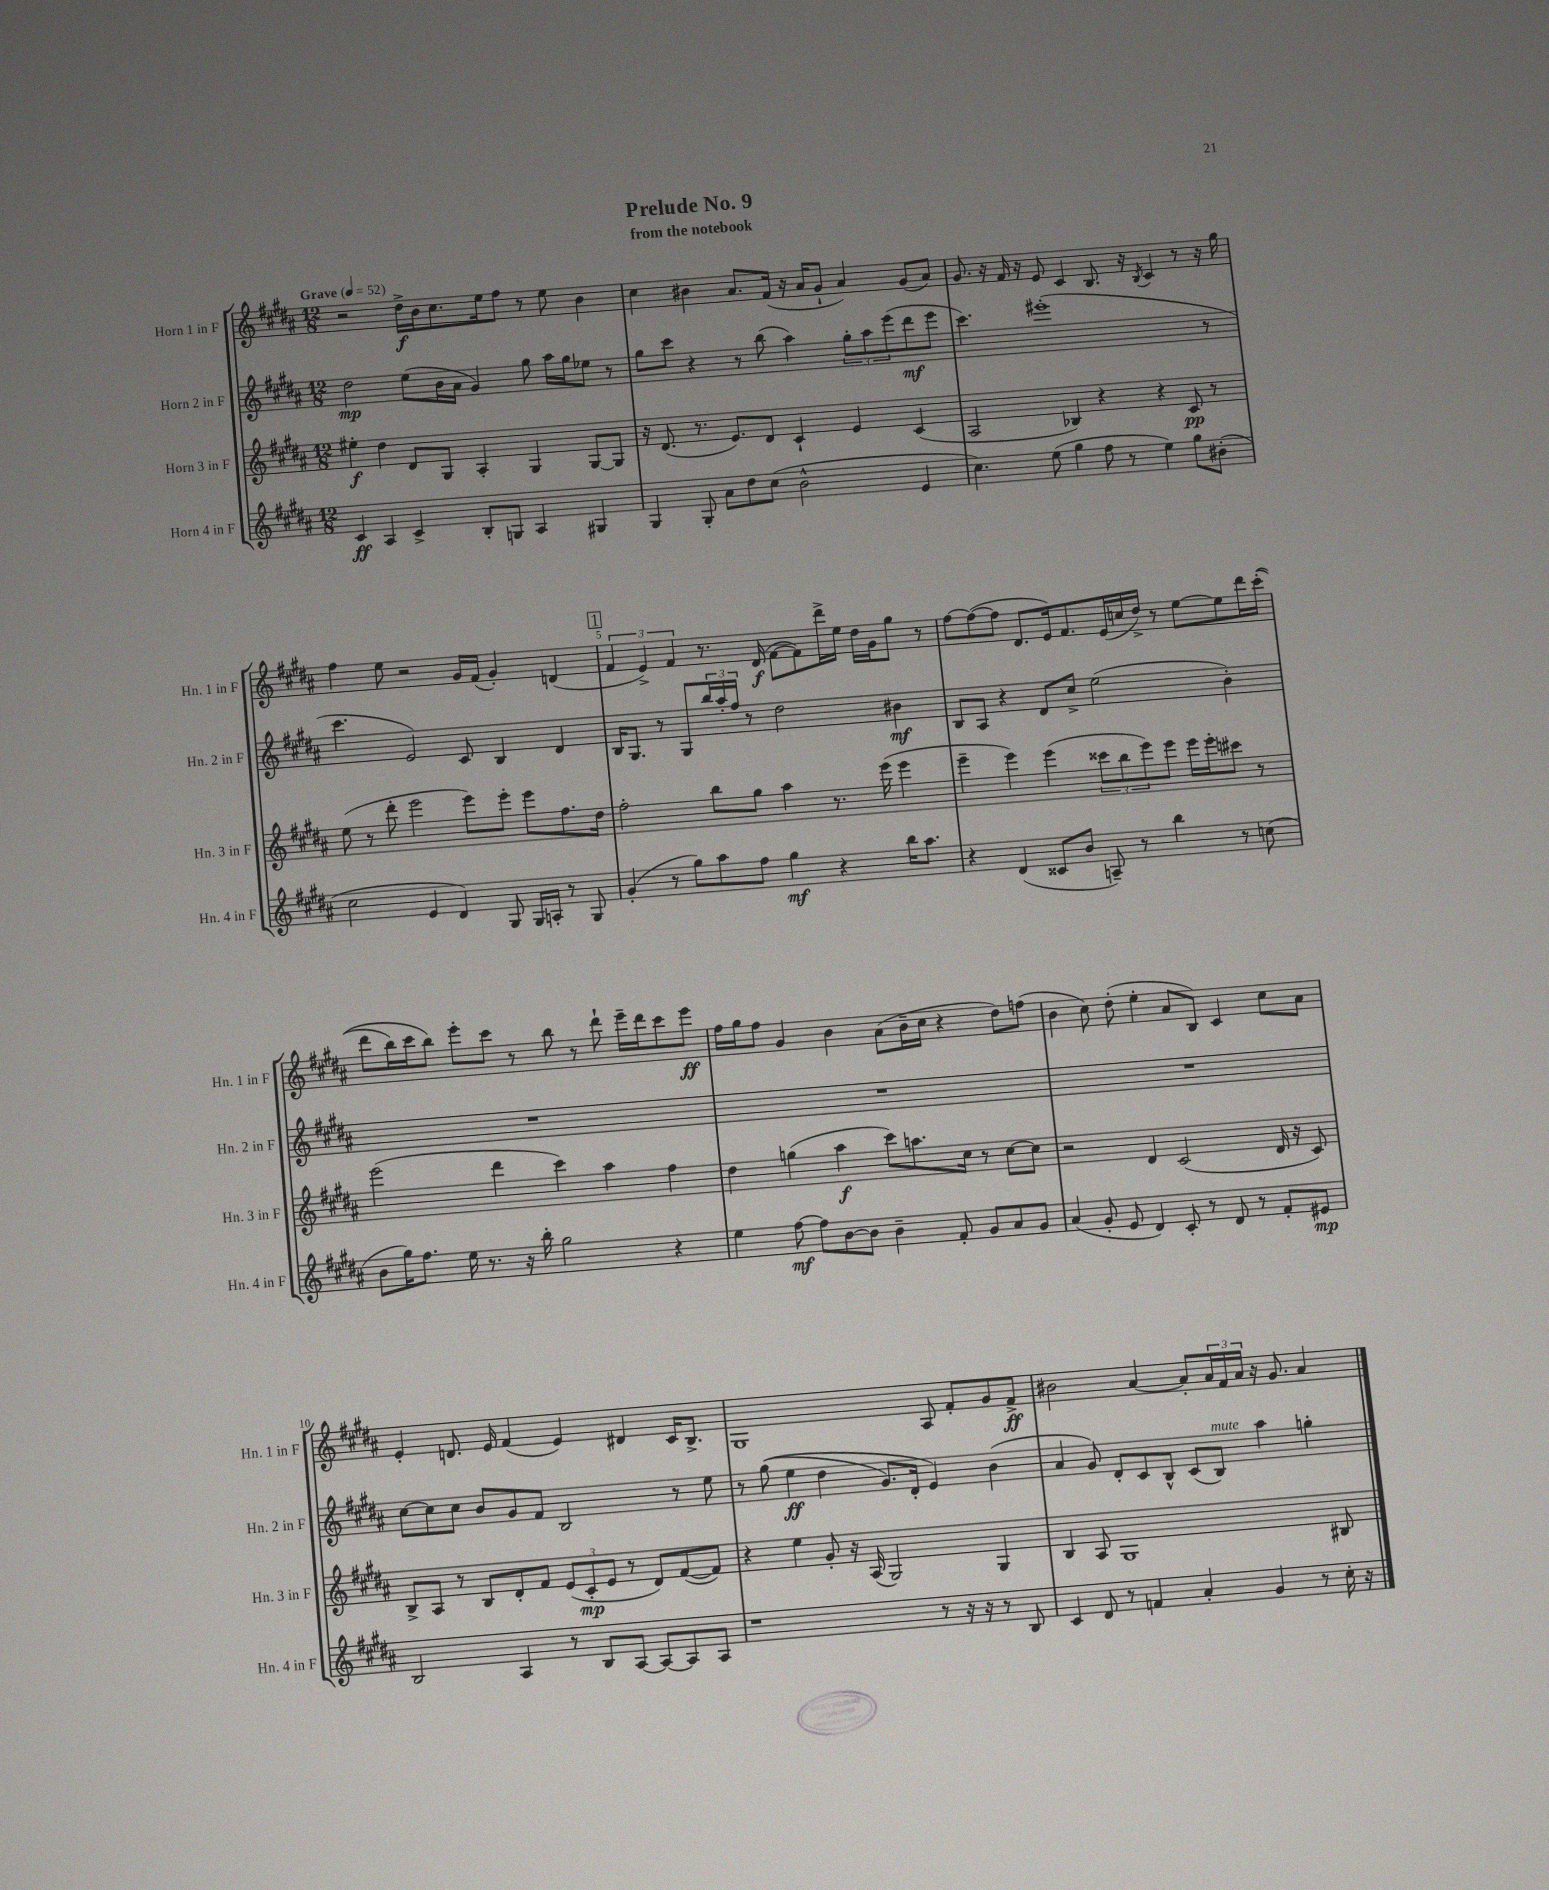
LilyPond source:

\header { title = "Prelude No. 9" subtitle = "from the notebook" }
<<
\new StaffGroup <<
\new Staff = "s0" \with { instrumentName = "Horn 1 in F" shortInstrumentName = "Hn. 1 in F" } {
    \clef treble \key b \major \numericTimeSignature \time 12/8 \tempo "Grave" 4 = 52
    r2 dis''16->\f b'16 cis''8. e''16 fis''8 r8 e''8 b'4 |
    cis''4 bis'4 ais'8. fis'16( r16 ais'16 gis'8-! ais'4) gis'8( ais'8) |
    gis'8. r16 fis'16 r16 e'8 cis'4 b8. r16 \acciaccatura { b8 } cis'4 r8 r16 gis''16 |
    fis''4 e''8 r2 gis'16 fis'16( gis'4-.) d'4( |
    \mark \markup { \box "1" } \tuplet 3/2 { fis'4 e'4->) fis'4 } r8. dis'16\f( fis'8~ fis'8) dis'''16-> e''16 dis''16 gis'16 gis''8 r8 |
    fis''8~ fis''8~( fis''8 dis'8. e'16) fis'8. e'16( c''16 dis''16->) r8 e''8~ e''8 dis'''16 cis'''16-.(\( |
    dis'''8 b''16) cis'''16 b''8\) e'''8-. cis'''8 r8 b''8 r8 dis'''8-! e'''16-- dis'''16 cis'''8 e'''8\ff |
    fis''16 gis''16 fis''8 gis'4 b'4 ais'8( b'16-- cis''16 r4 dis''8) f''8( |
    b'4 cis''8) dis''8-.( e''4-. ais'8 b8) cis'4 cis''8 ais'8 |
    e'4-. d'8. e'16 fis'4( e'4) dis'4 cis'16 b8.-> |
    gis1 ais8 fis'8-. gis'8 fis'8->\ff |
    bis'2 ais'4~ ais'8-. \tuplet 3/2 { ais'16 fis'16 ais'16 } r16 gis'8. ais'4 \bar "|." |
}
\new Staff = "s1" \with { instrumentName = "Horn 2 in F" shortInstrumentName = "Hn. 2 in F" } {
    \clef treble \key b \major \numericTimeSignature \time 12/8
    dis''2\mp e''8( b'16 ais'16 gis'4) gis''8 ais''16 gis''16 ees''8 r8 |
    gis''8 cis'''8 r4 r8 b''8( ais''4) \tuplet 3/2 { gis''8-. ais''8 e'''8( } dis'''8\mf e'''8 |
    cis'''4.) eis'''1-.( r8 |
    cis'''4. e'2) cis'8 b4 dis'4 |
    \mark \markup { \box "1" } b16 gis8. r8 gis8 \tuplet 3/2 { b''16 ais''16-. fis''16 } r8 dis''2 bis'4\mf |
    b8 ais8 r4 dis'8 cis''8-> e''2( b'4-.) |
    R1. |
    R1. |
    R1. |
    cis''8~ cis''8 cis''8 b'8 gis'8 fis'8 b2 r8 e''8 |
    r8 gis''8(\( e''4\ff dis''4 gis'8.) dis'16-. e'4\) b'4( |
    ais'4 gis'8) dis'8-. cis'8 b8-^ cis'8( b8^\markup { \italic "mute" }) ais''4 g''4-. \bar "|." |
}
\new Staff = "s2" \with { instrumentName = "Horn 3 in F" shortInstrumentName = "Hn. 3 in F" } {
    \clef treble \key b \major \numericTimeSignature \time 12/8
    eis''4-.\f dis''4 dis'8 gis8 ais4-. gis4 gis8~ gis8 |
    r16 dis'8.( r8. e'8.) dis'8 cis'4-! e'4 cis'4( |
    ais2 bes4) r4 r4 cis'8\pp r8 |
    e''8( r8 dis'''8-. e'''2 e'''8) e'''8-. e'''8 fis''8. dis''16 |
    \mark \markup { \box "1" } fis''2-. b''8 gis''8 ais''4 r8. e'''16( e'''4 |
    e'''4-- e'''4) e'''4( \tuplet 3/2 { cisis'''8 b''8 e'''8) } e'''8 e'''16 e'''16-. cis'''8 r8 |
    e'''2( dis'''4 cis'''4) ais''4 fis''4 |
    dis''4 g''4( ais''4\f cis'''8) a''8. cis''16 r8 cis''8~ cis''8 |
    r2 dis'4 cis'2( dis'16 r16 cis'8) |
    b8-> ais8 r8 b8 dis'8-. fis'8 \tuplet 3/2 { e'8( cis'8-.\mp e'8 } r8 dis'8) fis'8~( fis'8) |
    r4 e''4 gis'8-. r16 ais16( gis2) gis4 |
    b4 ais8 gis1 bis8 \bar "|." |
}
\new Staff = "s3" \with { instrumentName = "Horn 4 in F" shortInstrumentName = "Hn. 4 in F" } {
    \clef treble \key b \major \numericTimeSignature \time 12/8
    cis'4\ff ais4 cis'4-> b8-. g8 ais4 gis4 |
    gis4 gis8-. ais'8 dis''8 cis''8( b'2-^ e'4 |
    cis''4.) e''8( gis''4 fis''8 r8 e''4) gis''8 bis'8-.( |
    cis''2 e'4 dis'4) gis8 gis16 a16-. r8 gis8 |
    \mark \markup { \box "1" } gis'4-.( r8 gis''8) ais''8 fis''8 gis''4\mf r4 b''16 ais''8. |
    r4 dis'4( cisis'8 b'8 a8--) r8 b''4 r8 c''8( |
    b'8 gis''16) fis''8. e''16 r8. r16 b''16-. gis''2 r4 |
    e''4 fis''8~\mf fis''8 b'8~ b'8 b'4-- fis'8-. gis'8 ais'8 gis'8 |
    ais'4( gis'8-. e'8 dis'4) cis'8-. r8 dis'8 r8 fis'8-. eis'8\mp |
    b2 ais4 r8 b8 ais8~ ais8~ ais8 ais8 |
    r1 r8 r16 r16 r8 b8 |
    cis'4 dis'8 r8 f'4 ais'4-. gis'4 r8 cis''16-. r16 \bar "|." |
}
>>
>>
\layout { \context { \Score \override BarNumber.break-visibility = ##(#f #t #t) barNumberVisibility = #(every-nth-bar-number-visible 5) } }
